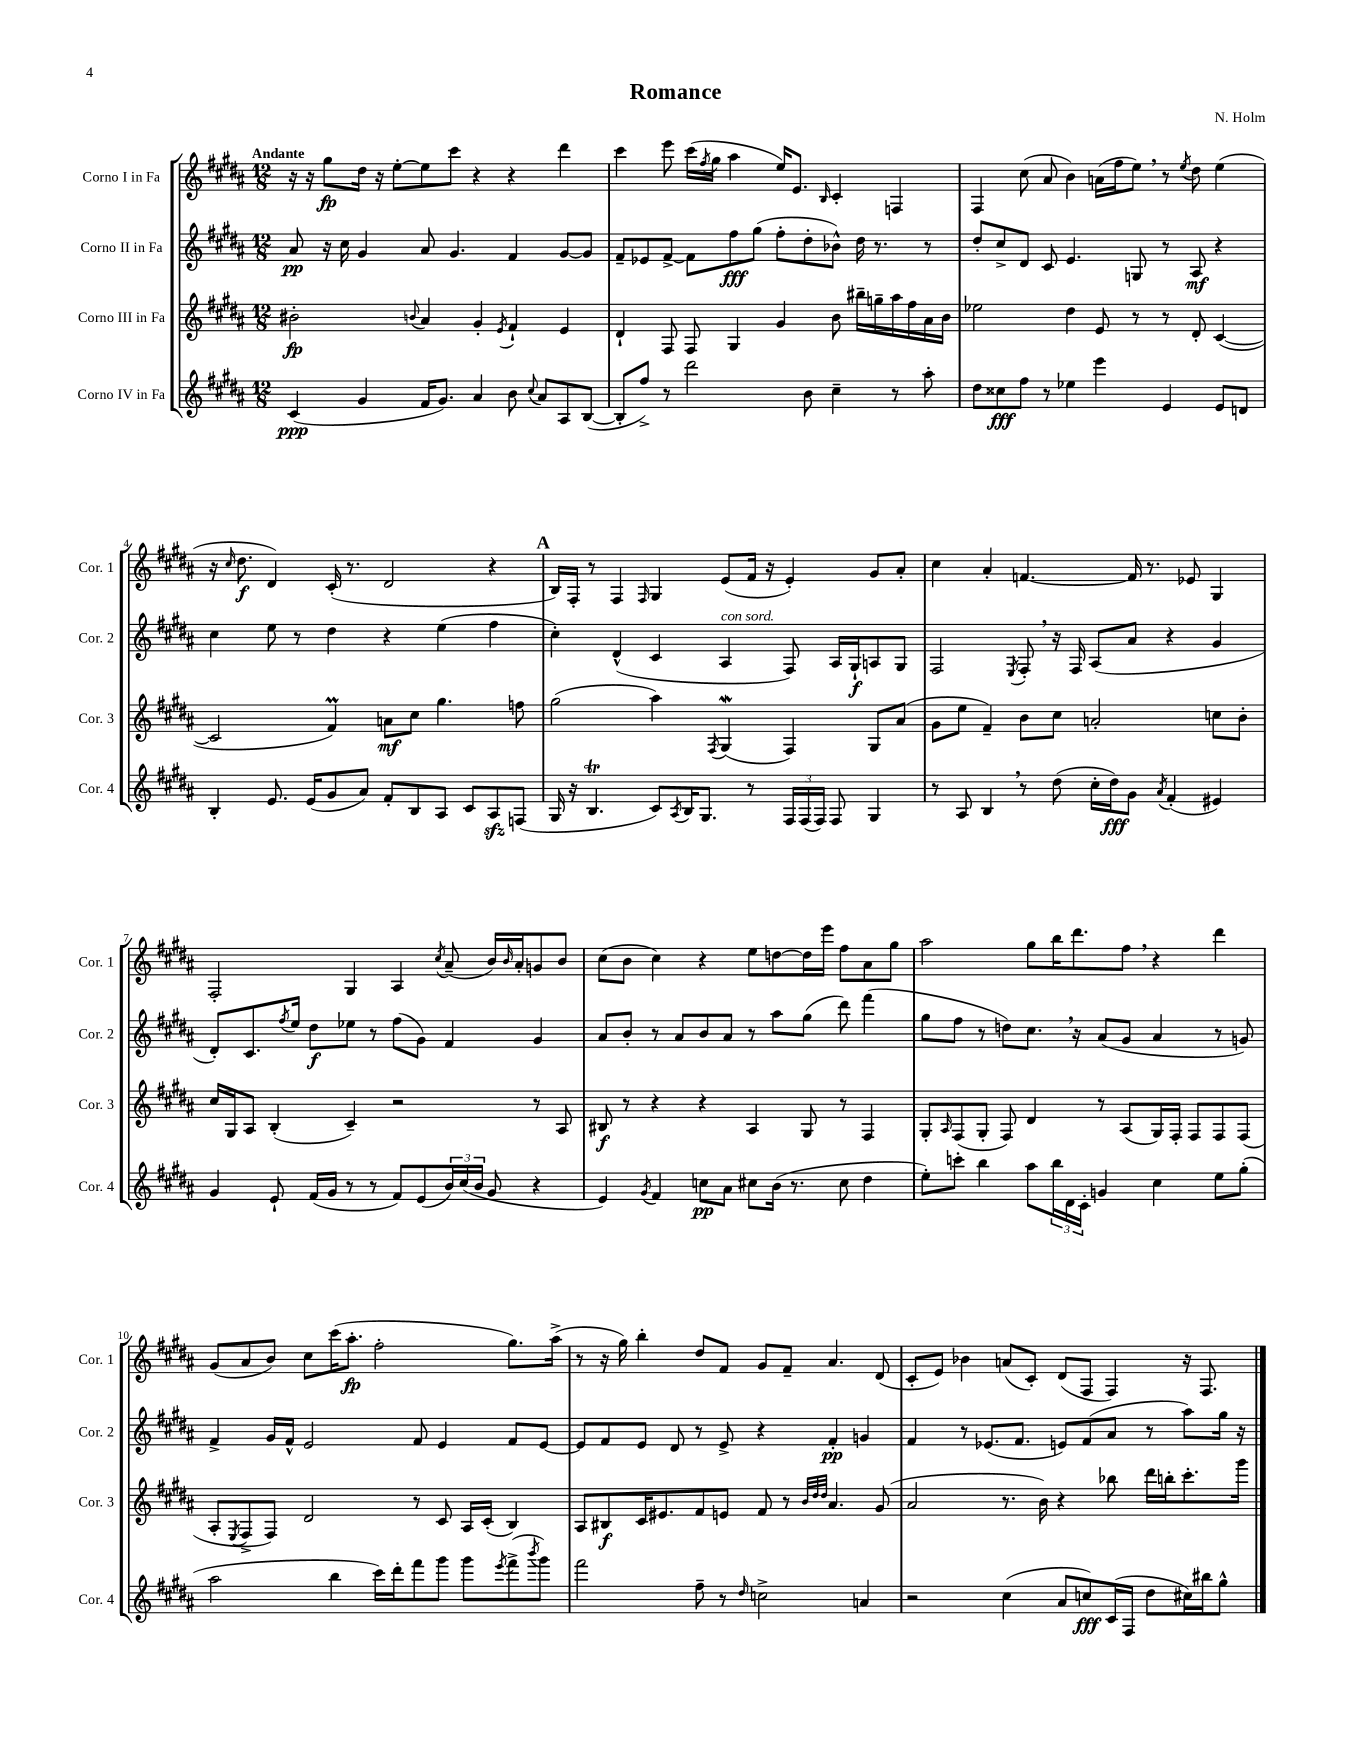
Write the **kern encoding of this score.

**kern	**kern	**kern	**kern
*staff4	*staff3	*staff2	*staff1
*clefG2	*clefG2	*clefG2	*clefG2
*k[f#c#g#d#a#]	*k[f#c#g#d#a#]	*k[f#c#g#d#a#]	*k[f#c#g#d#a#]
*M12/8	*M12/8	*M12/8	*M12/8
(4c#	2b#'	8a#	16r
.	.	.	16r
.	.	16r	8gg#
.	.	16cc#	.
4g#	.	4g#	16dd#
.	.	.	16r
.	.	.	[8ee'
.	8qqb	.	.
16f#	4a#	8a#	8ee]
8.g#)	.	.	.
.	.	4.g#	8ccc#
4a#	4g#'	.	4r
.	8qe	.	.
8b	4f#`	4f#	4r
8qqcc#	.	.	.
8a#	.	.	.
8A#	4e	[8g#	4ddd#
([8B	.	8g#]	.
=	=	=	=
8B']	4d#`	8f#~	4ccc#
8ff#^)	.	8e-	.
8r	8F#	[8f#^	8eee
2ddd#	8F#	8f#]	(16ccc#
.	.	.	8qff#
.	.	.	16gg#
.	4G#	8ff#	4aa#
.	.	(8gg#	.
.	4g#	8ff#'	16ee)
.	.	.	8.e
8b	.	8dd#'	.
.	.	.	16qqB
4cc#~	8b	8b-^^)	4c#'
.	16bb#~	16dd#	.
.	16gg~	8.r	.
8r	16aa#	.	4F
.	16ff#	.	.
8aa#'	16a#	8r	.
.	16b	.	.
=	=	=	=
8dd#	2ee-	8dd#'	4F#
8cc##	.	8cc#^	.
8ff#	.	8d#	(8cc#
8r	.	8c#	8a#
4ee-	4dd#	4.e	4b)
4eee	8e	.	(16a
.	.	.	16ff#
.	8r	8G	8ee)
4e	8r	8r	8r
.	.	.	8qee
.	8d#'	8A#	8dd#
8e	([4c#	4r	(4ee
8d	.	.	.
=	=	=	=
4B'	2c#]	4cc#	16r
.	.	.	16qqcc#
.	.	.	8.dd#
8.e	.	8ee	4d#)
.	.	8r	.
(16e	.	.	.
8g#	4f#)	4dd#	(16c#'
.	.	.	8.r
8a#)	.	.	.
8f#'	8a	4r	2d#
8B	8cc#	.	.
8A#	4.gg#	(4ee	.
8c#	.	.	.
8A#	.	4ff#	4r
(8F	8ff	.	.
=	=	=	=
16G#	(2gg#	4cc#')	16B)
16r	.	.	16F#'
4.B	.	.	8r
.	.	(4d#^^	4F#
.	.	.	16qqF#
8c#)	4aa#)	4c#	4G#
8qA#	.	.	.
16B	.	.	.
8.G#	.	.	.
.	8qF#	.	.
.	(4G#	4A#	(8e
8r	.	.	16f#
.	.	.	16r
24F#	4F#)	8F#)	4e')
(24F#	.	.	.
24F#)	.	.	.
8F#	.	16A#	.
.	.	16G#`	.
4G#	8G#	8A	8g#
.	(8a#	8G#	8a#'
=	=	=	=
8r	8g#	2F#	4cc#
8A#	8ee	.	.
4B	4f#~)	.	4a#'
.	.	8qE	.
8r	8b	8F#'	[4.f
(8dd#	8cc#	16r	.
.	.	16F#	.
16cc#'	2a'	(8A#	.
16dd#)	.	.	.
8g#	.	8a#	16f]
.	.	.	8.r
8qa#	.	.	.
(4f#'	.	4r	.
.	.	.	8e-
4e#)	8cc	4g#	4G#
.	8b'	.	.
=	=	=	=
4g#	16cc#	8d#')	2F#'
.	16G#	.	.
.	8A#	8.c#	.
8e`	(4B'	.	.
.	.	8qff#	.
.	.	16ee	.
(16f#	.	8dd#	.
16g#	.	.	.
8r	4c#~)	8ee-	4G#
8r	.	8r	.
8f#)	2r	(8ff#	4A#
(8e	.	8g#)	.
.	.	.	8qcc#
24b)	.	4f#	(8a#~
(24cc#	.	.	.
24b	.	.	.
8g#	.	.	16b)
.	.	.	16qqb
.	.	.	16a#'
4r	8r	4g#	8g
.	8A#	.	8b
=	=	=	=
4e)	8B#	8a#	(8cc#
.	8r	8b'	8b
8qg#	.	.	.
4f#	4r	8r	4cc#)
.	.	8a#	.
8cc	4r	8b	4r
8a#	.	8a#	.
8cc#	4A#	8r	8ee
(16b	.	8aa#	[8dd
8.r	.	.	.
.	8G#	(8gg#	16dd]
.	.	.	16eee
8cc#	8r	8ddd#)	8ff#
4dd#	4F#	(4fff#	8a#
.	.	.	8gg#
=	=	=	=
8ee')	8G#'	8gg#	2aa#
.	16qqA#	.	.
8ccc'	(8F#	8ff#	.
4bb	8G#'	8r	.
.	8F#)	8dd)	.
8aa#	4d#	8.cc#	8gg#
24bb	.	.	16bb
24d#	.	.	.
.	.	16r	8.ddd#
24c#'	.	.	.
4g	8r	(8a#	.
.	(8A#	8g#	8ff#
4cc#	16G#)	4a#	4r
.	16F#'	.	.
.	8F#	.	.
8ee	8F#	8r	4ddd#
(8gg#'	(8F#	8g)	.
=	=	=	=
2aa#	8A#'	4f#^	(8g#
.	8qE	.	.
.	8F#^	.	8a#
.	8F#)	16g#	8b)
.	.	16f#^^	.
.	2d#	2e	8cc#
4bb	.	.	(16ccc#
.	.	.	8.aa#'
16ccc#)	.	.	2ff#'
16ddd#'	.	.	.
8fff#	8r	8f#	.
8ggg#	8c#	4e	.
8ggg#	16A#	.	.
.	(16c#'	.	.
8qeee	.	.	.
(8fff#^	4B)	8f#	8.gg#)
8qbbb	.	.	.
8ggg#)	.	[8e	.
.	.	.	(16aa#^
=	=	=	=
2fff#	8A#	8e]	8r
.	8B#	8f#	16r
.	.	.	16gg#)
.	16c#	8e	4bb'
.	8.e#	.	.
.	.	8d#	.
8ff#~	8f#	8r	8dd#
8r	8e	8e^	8f#
16qqdd#	.	.	.
2cc^	8f#	4r	8g#
.	8r	.	8f#~
.	32qqb	.	.
.	32qqdd#	.	.
.	32qqdd#	.	.
.	4.a#	4f#'	4.a#
4a	.	4g	.
.	(8g#	.	(8d#
=	=	=	=
2r	2a#	4f#	8c#'
.	.	.	8e)
.	.	8r	4b-
.	.	(8.e-	.
(4cc#	8.r	.	(8a
.	.	8.f#	.
.	.	.	8c#')
.	16b)	.	.
8a#	4r	8e)	(8d#
8cc)	.	(8f#	8F#
(16c#	8bb-	8a#	4F#)
16F#	.	.	.
8dd#	16ddd#	8r	.
.	16bb'	.	.
16cc#)	8.ccc#'	8aa#)	16r
16bb#	.	.	8.F#
8gg#^^	.	16gg#	.
.	16ggg#	16r	.
==	==	==	==
*-	*-	*-	*-
